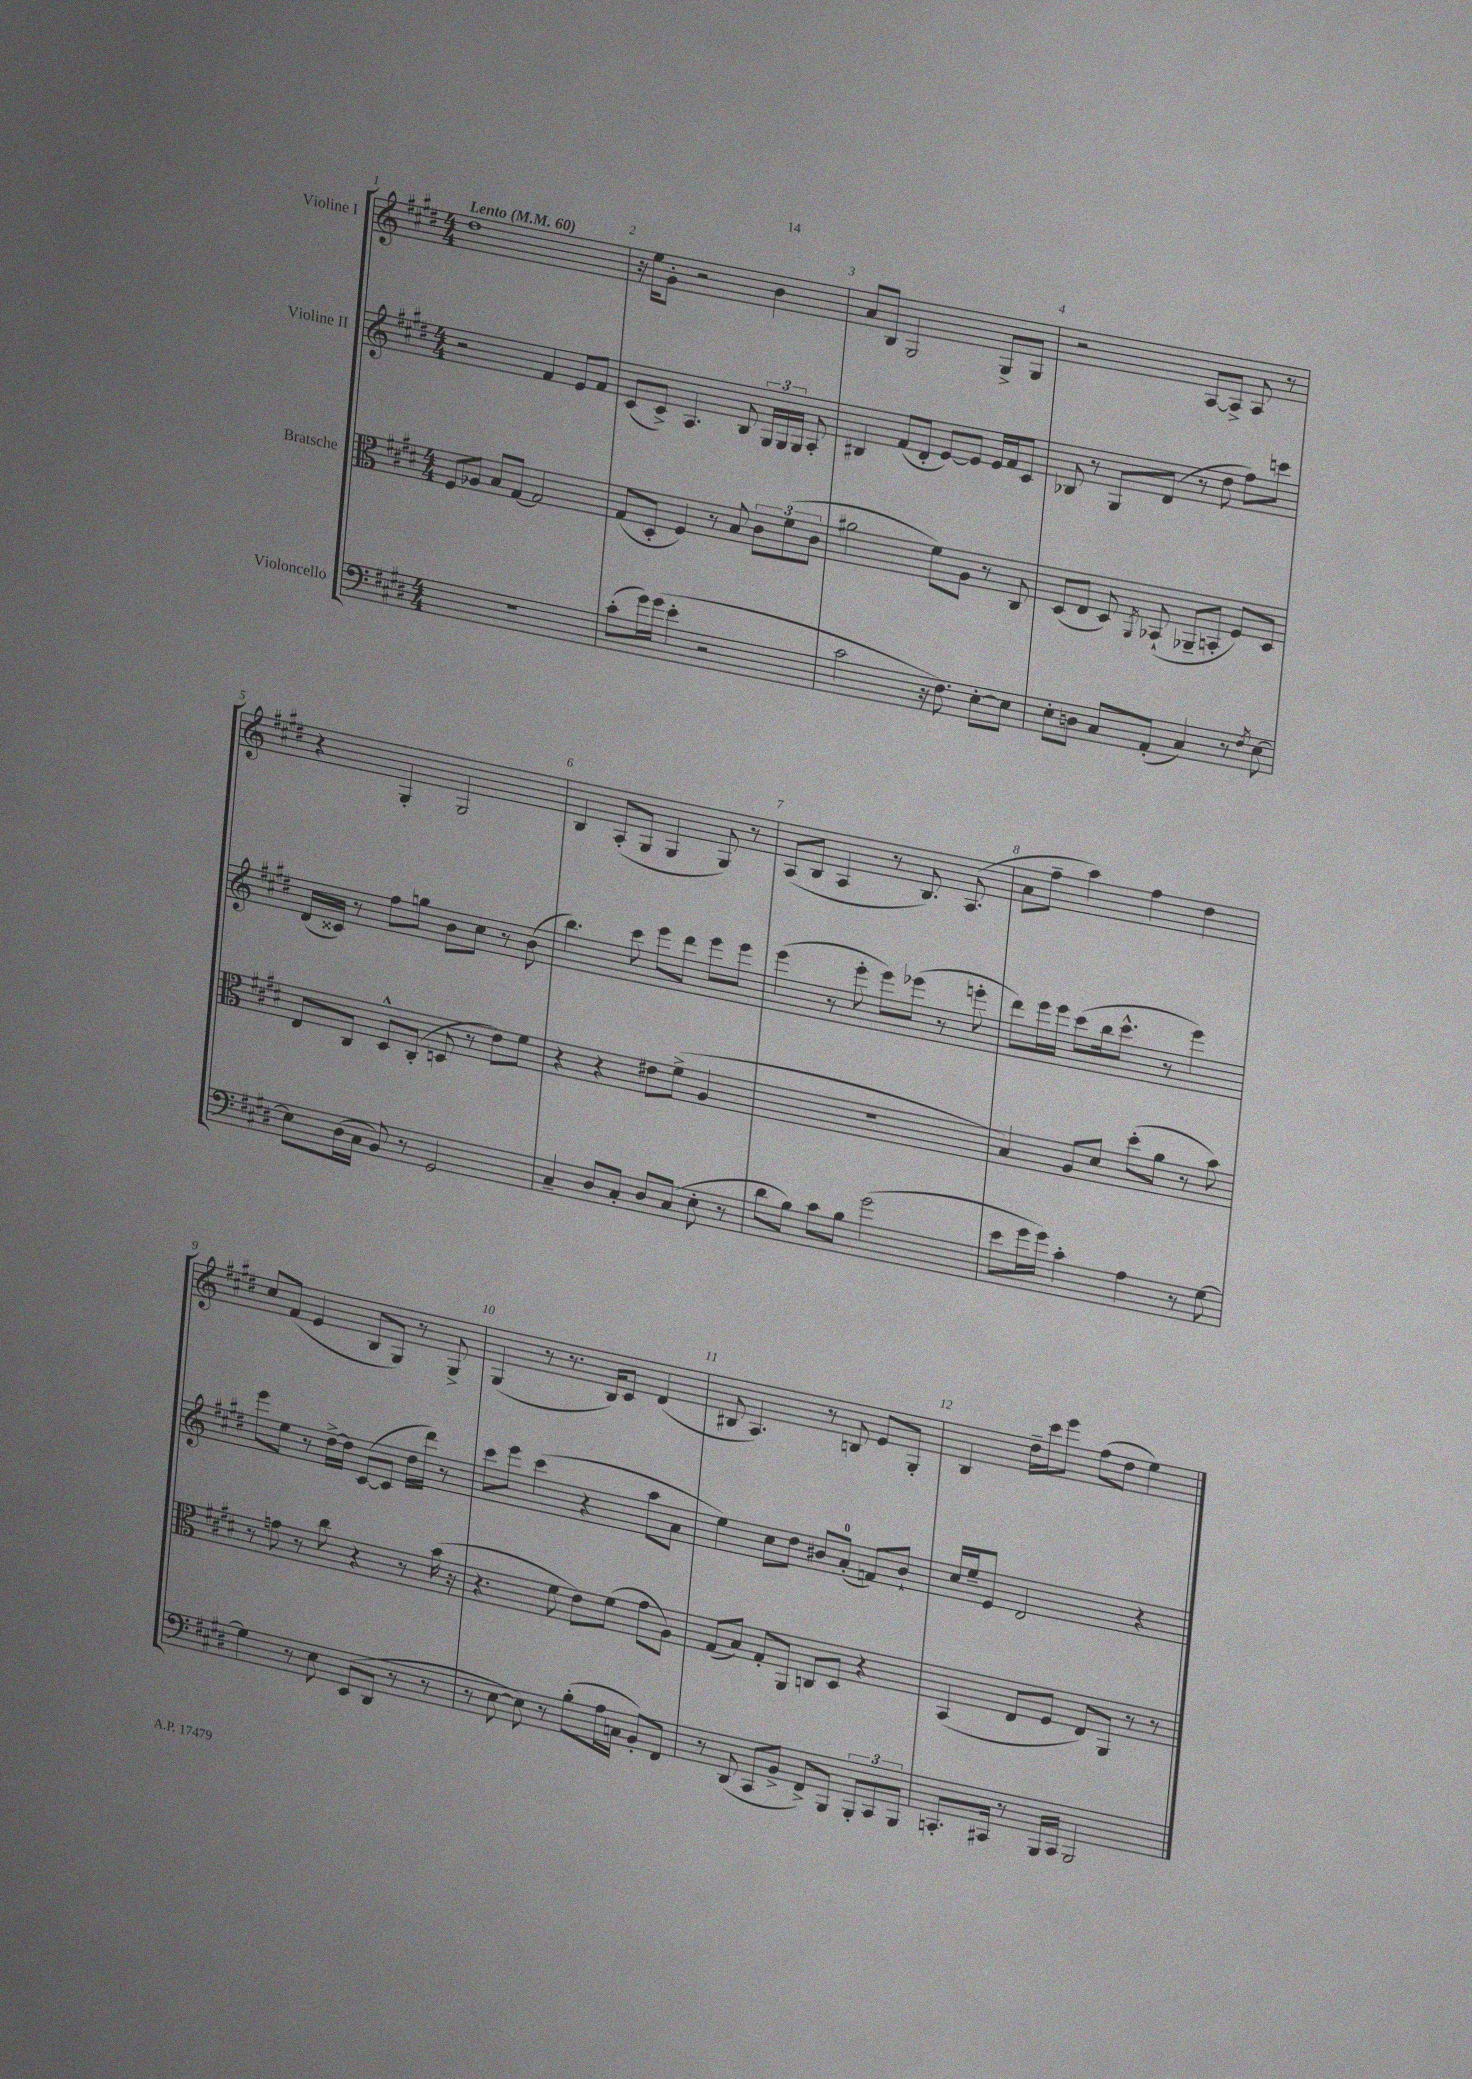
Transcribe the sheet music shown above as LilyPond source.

<<
\new StaffGroup <<
\new Staff = "s0" \with { instrumentName = "Violine I" } {
    \clef treble \key e \major \numericTimeSignature \time 4/4 \tempo "Lento" 4 = 60
    \autoBeamOff dis''1 |
    r16 e''16[ gis'8]-. r2 b'4 |
    a'8[ b8] gis2 gis8[-> gis8] |
    r2 a8[~ a8]-> a8 r8 |
    r4 gis4-. gis2 |
    b4 a8[-.( gis8] gis4 gis8) r8 |
    a8[( b8] a4 r8 b8.) a8.( |
    a'8[ fis''8]-- a''4) fis''4 dis''4 |
    cis''8[ fis'8]( e'4 b8[ gis8]) r8 gis8-> |
    gis4( r8 r8. b16[) cis'8] dis'4( |
    bis8 a4.) r8 b8 e'8[ gis8]-. |
    b4 dis''16[-- cis'''16 e'''8] fis''8[( dis''8] e''4) \bar "|." |
}
\new Staff = "s1" \with { instrumentName = "Violine II" } {
    \clef treble \key e \major \numericTimeSignature \time 4/4
    \autoBeamOff r2 fis'4 e'8[ fis'8] |
    cis'8[( cis'8]->) a4. b8 \tuplet 3/2 { gis16[ gis16 gis16] } a8-. |
    bis4 fis'8[( dis'8]-. e'8[~) e'8] e'16[ fis'16 cis'8] |
    bes8 r8 gis8[ dis'8]( r8 dis''8 fis''8[) c'''8] |
    dis'16[( cisis'16]) r8 fis''8[ g''8] b'8[ cis''8] r8 b'8( |
    b''4.) cis'''8 e'''8[ dis'''8] e'''8[ e'''8] |
    e'''4( r8 e'''8-. e'''8[) ees'''8]( r8 e'''8-. |
    dis'''8[) e'''16 e'''16] cis'''8[( b''16 cis'''8.]-^ r8 e'''4) |
    e'''8[ e''8] r8 dis''16[~-> dis''16] cis'8[~( cis'8] dis''16[ dis'''16]) r8 |
    cis'''8[ e'''8] cis'''4( r4 a''8[ a'8] |
    e''4) cis''8[ dis''8] bis'8[ a'8]-0-.( f'8[) bis'8]-! |
    cis''16[ e''16-- e'8] dis'2 r4 \bar "|." |
}
\new Staff = "s2" \with { instrumentName = "Bratsche" } {
    \clef alto \key e \major \numericTimeSignature \time 4/4
    \autoBeamOff fis8[ aes8] b8[ gis8]~ gis2 |
    gis8[( dis8]-. fis4) r8 b8 \tuplet 3/2 { cis'8[ fis'8( cis'8] } |
    ais'2 fis'8[) a8] r8 cis8 |
    dis8[( e8] dis8) \acciaccatura { a,8 } bes,8-!( aes,8[-- b,8]-. fis8[) dis8] |
    e8[ cis8] dis8[-^ cis8]-.( d8 r8 e'8[) fis'8] |
    r4 r4 eis'8[ fis'8]->( a4 |
    R1 |
    b4) a8[ dis'8] dis''8[-.( a'8] r8 b'8) |
    r8 g'8 r8 cis''8 r4 r8 b'16( r16 |
    r4. fis'8 e'8[) fis'8]( gis'8[ a8]) |
    gis8[( b8]) gis8[-. a,8] c8[ dis8] r4 |
    b,4( e8[ fis8] e8[) a,8] r8 r8 \bar "|." |
}
\new Staff = "s3" \with { instrumentName = "Violoncello" } {
    \clef bass \key e \major \numericTimeSignature \time 4/4
    \autoBeamOff R1 |
    cis'8[-.( gis'16) gis'16]( e'4-. r2 |
    cis'2 r16 fis8.) e8[~-. e8] |
    e8[-. d8] cis8[ a,8]-.( cis4) r8 \acciaccatura { fis8 } e8~ |
    e8[ dis16( cis16] b,8) r8 gis,2 |
    cis4-- dis8[ cis8]-. dis8[ cis8]( e8-. r8 |
    dis'8[ b8]) cis'8[ b8] gis'2( |
    e'8[ gis'16 gis'16]) cis'4-. a4 r8 gis8~ |
    gis4 r8 e8 e,8[( dis,8] r8 r8 |
    r8 e8~ e8) r8 b8[-.( a16 c16] b,8[-.) fis,8] |
    r8 dis,8( cis,8[ b,8]-> fis,8[->) b,,8] \tuplet 3/2 { b,,8[-. cis,8 b,,8] } |
    c,8.[-. cis,16] r8 b,,16[ cis,16] b,,2 \bar "|." |
}
>>
>>
\layout { \context { \Score \override BarNumber.break-visibility = ##(#f #t #t) barNumberVisibility = #all-bar-numbers-visible } }
